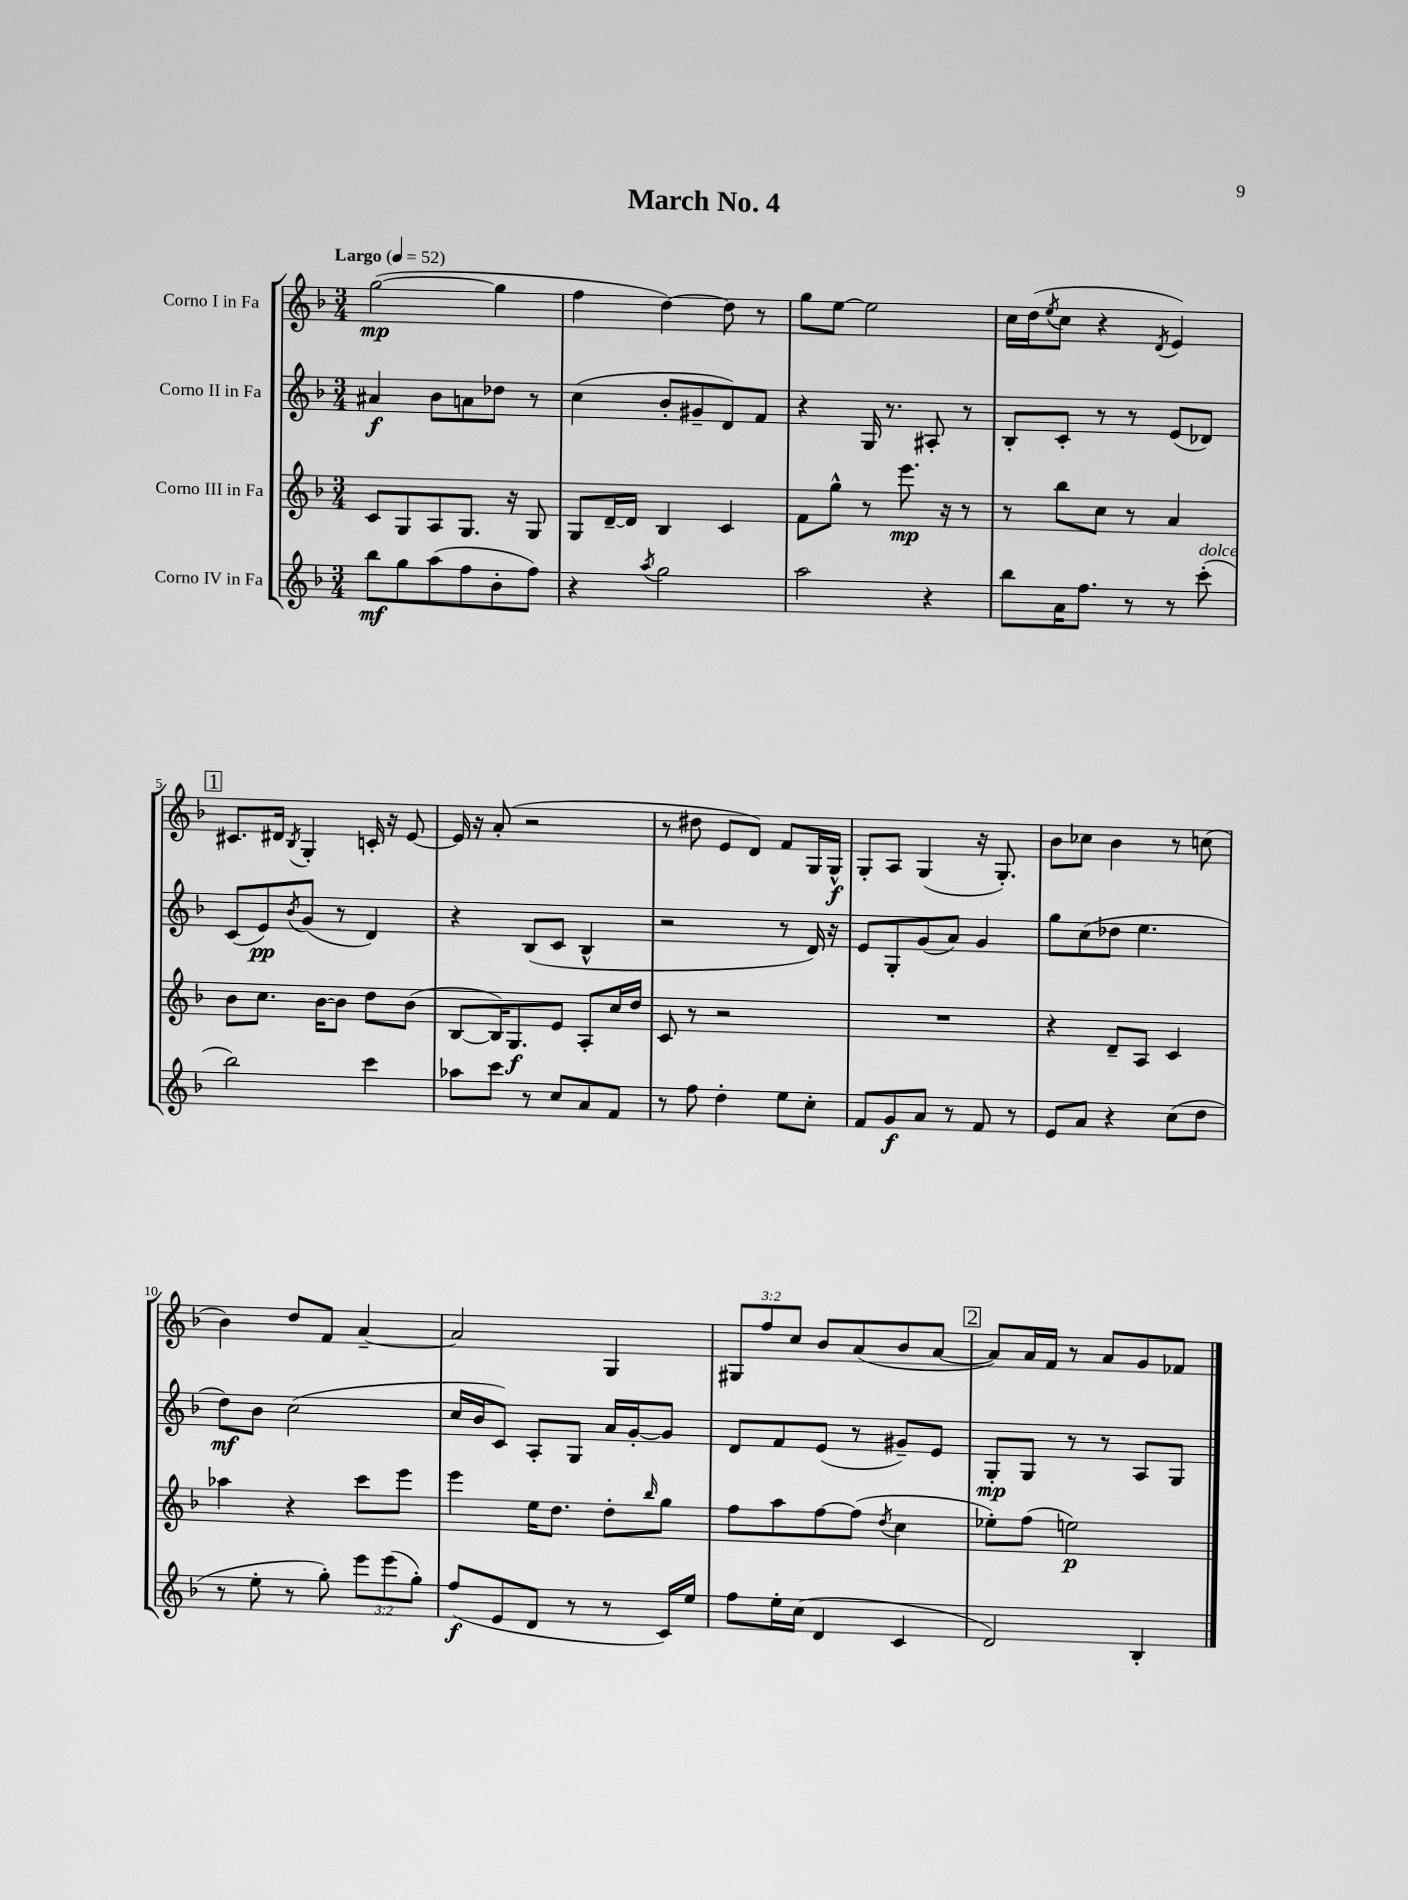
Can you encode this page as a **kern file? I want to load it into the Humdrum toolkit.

**kern	**kern	**kern	**kern
*staff4	*staff3	*staff2	*staff1
*clefG2	*clefG2	*clefG2	*clefG2
*k[b-]	*k[b-]	*k[b-]	*k[b-]
*M3/4	*M3/4	*M3/4	*M3/4
*MM52	*MM52	*MM52	*MM52
8bb-	8c	4a#	([2gg
8gg	8G	.	.
(8aa	8A	8b-	.
8ff	8.G	8a	.
8b-'	.	8dd-	4gg]
.	16r	.	.
8ff)	8G	8r	.
=	=	=	=
4r	8G	(4cc	4ff
.	[16d~	.	.
.	16d]	.	.
8qaa	.	.	.
2gg	4B-	8b-'	[4dd)
.	.	8g#~	.
.	4c	8d)	8dd]
.	.	8f	8r
=	=	=	=
2aa	8f	4r	8gg
.	8gg^^	.	[8ee
.	8r	16G	2ee]
.	.	8.r	.
.	8.eee	.	.
4r	.	8A#'	.
.	16r	.	.
.	8r	8r	.
=	=	=	=
8bb-	8r	8B-'	16cc
.	.	.	(16dd
.	.	.	8qee
16a	8bb-	8c'	8cc
8.ff	.	.	.
.	8cc	8r	4r
8r	8r	8r	.
.	.	.	8qd
8r	4a	(8e	4e)
(8ccc'	.	8d-)	.
=	=	=	=
2bb-)	8b-	(8c	8.c#
.	8.cc	8e)	.
.	.	.	16d#
.	.	8qb-	8qB-
.	.	(8g	4G'
.	[16b-	.	.
.	8b-]	8r	.
4ccc	8dd	4d)	16c'
.	.	.	16r
.	(8b-	.	[8e
=	=	=	=
8aa-	[8B-	4r	16e]
.	.	.	16r
8ccc	16B-])	.	(8a'
.	8.G	.	.
8r	.	(8B-	2r
8cc	8e	8c	.
8a	8A'	4B-^^	.
8f	16cc	.	.
.	16dd	.	.
=	=	=	=
8r	8c	2r	8r
8ff	8r	.	8dd#
4dd'	2r	.	8e
.	.	.	8d)
8ee	.	8r	8f
8cc'	.	16d)	16G
.	.	16r	16G^^
=	=	=	=
8f	2.r	8e	8G'
8g	.	8G'	8A
8a	.	(8g	(4G
8r	.	8a)	.
8f	.	4g	16r
.	.	.	8.G')
8r	.	.	.
=	=	=	=
8e	4r	8gg	8b-
8a	.	(8cc	8cc-
4r	8d~	8dd-	4b-
.	8A	4.ee	.
(8cc	4c	.	8r
8dd	.	.	(8cc
=	=	=	=
8r	4aa-	8dd)	4b-)
8ee'	.	8b-	.
8r	4r	(2cc	8dd
8gg')	.	.	8f
12eee	8ccc	.	[4a~
(12eee	.	.	.
.	8eee	.	.
12gg')	.	.	.
=	=	=	=
(8ff	4eee	16cc	2a]
.	.	16b-	.
8e	.	8c)	.
8d	16ee	8A'	.
.	8.dd	.	.
8r	.	8G	.
8r	8dd'	16a	4G
.	.	[16g'	.
.	16qqbb-	.	.
16c)	8gg	8g]	.
16ee	.	.	.
=	=	=	=
8ff	8ff	8d	12G#
.	.	.	12ff
16ee'	8aa	8f	.
.	.	.	12cc
(16cc	.	.	.
4d	[8ff	(8e	8b-
.	(8ff]	8r	(8a
.	8qdd	.	.
4c	4cc	8g#~)	8b-
.	.	8e	[8a
=	=	=	=
2d)	8ee-')	8G'	8a])
.	(8ff	8G	16a
.	.	.	16f
.	2ee)	8r	8r
.	.	8r	8a
4B-'	.	8A	8g
.	.	8G	8f-
==	==	==	==
*-	*-	*-	*-
